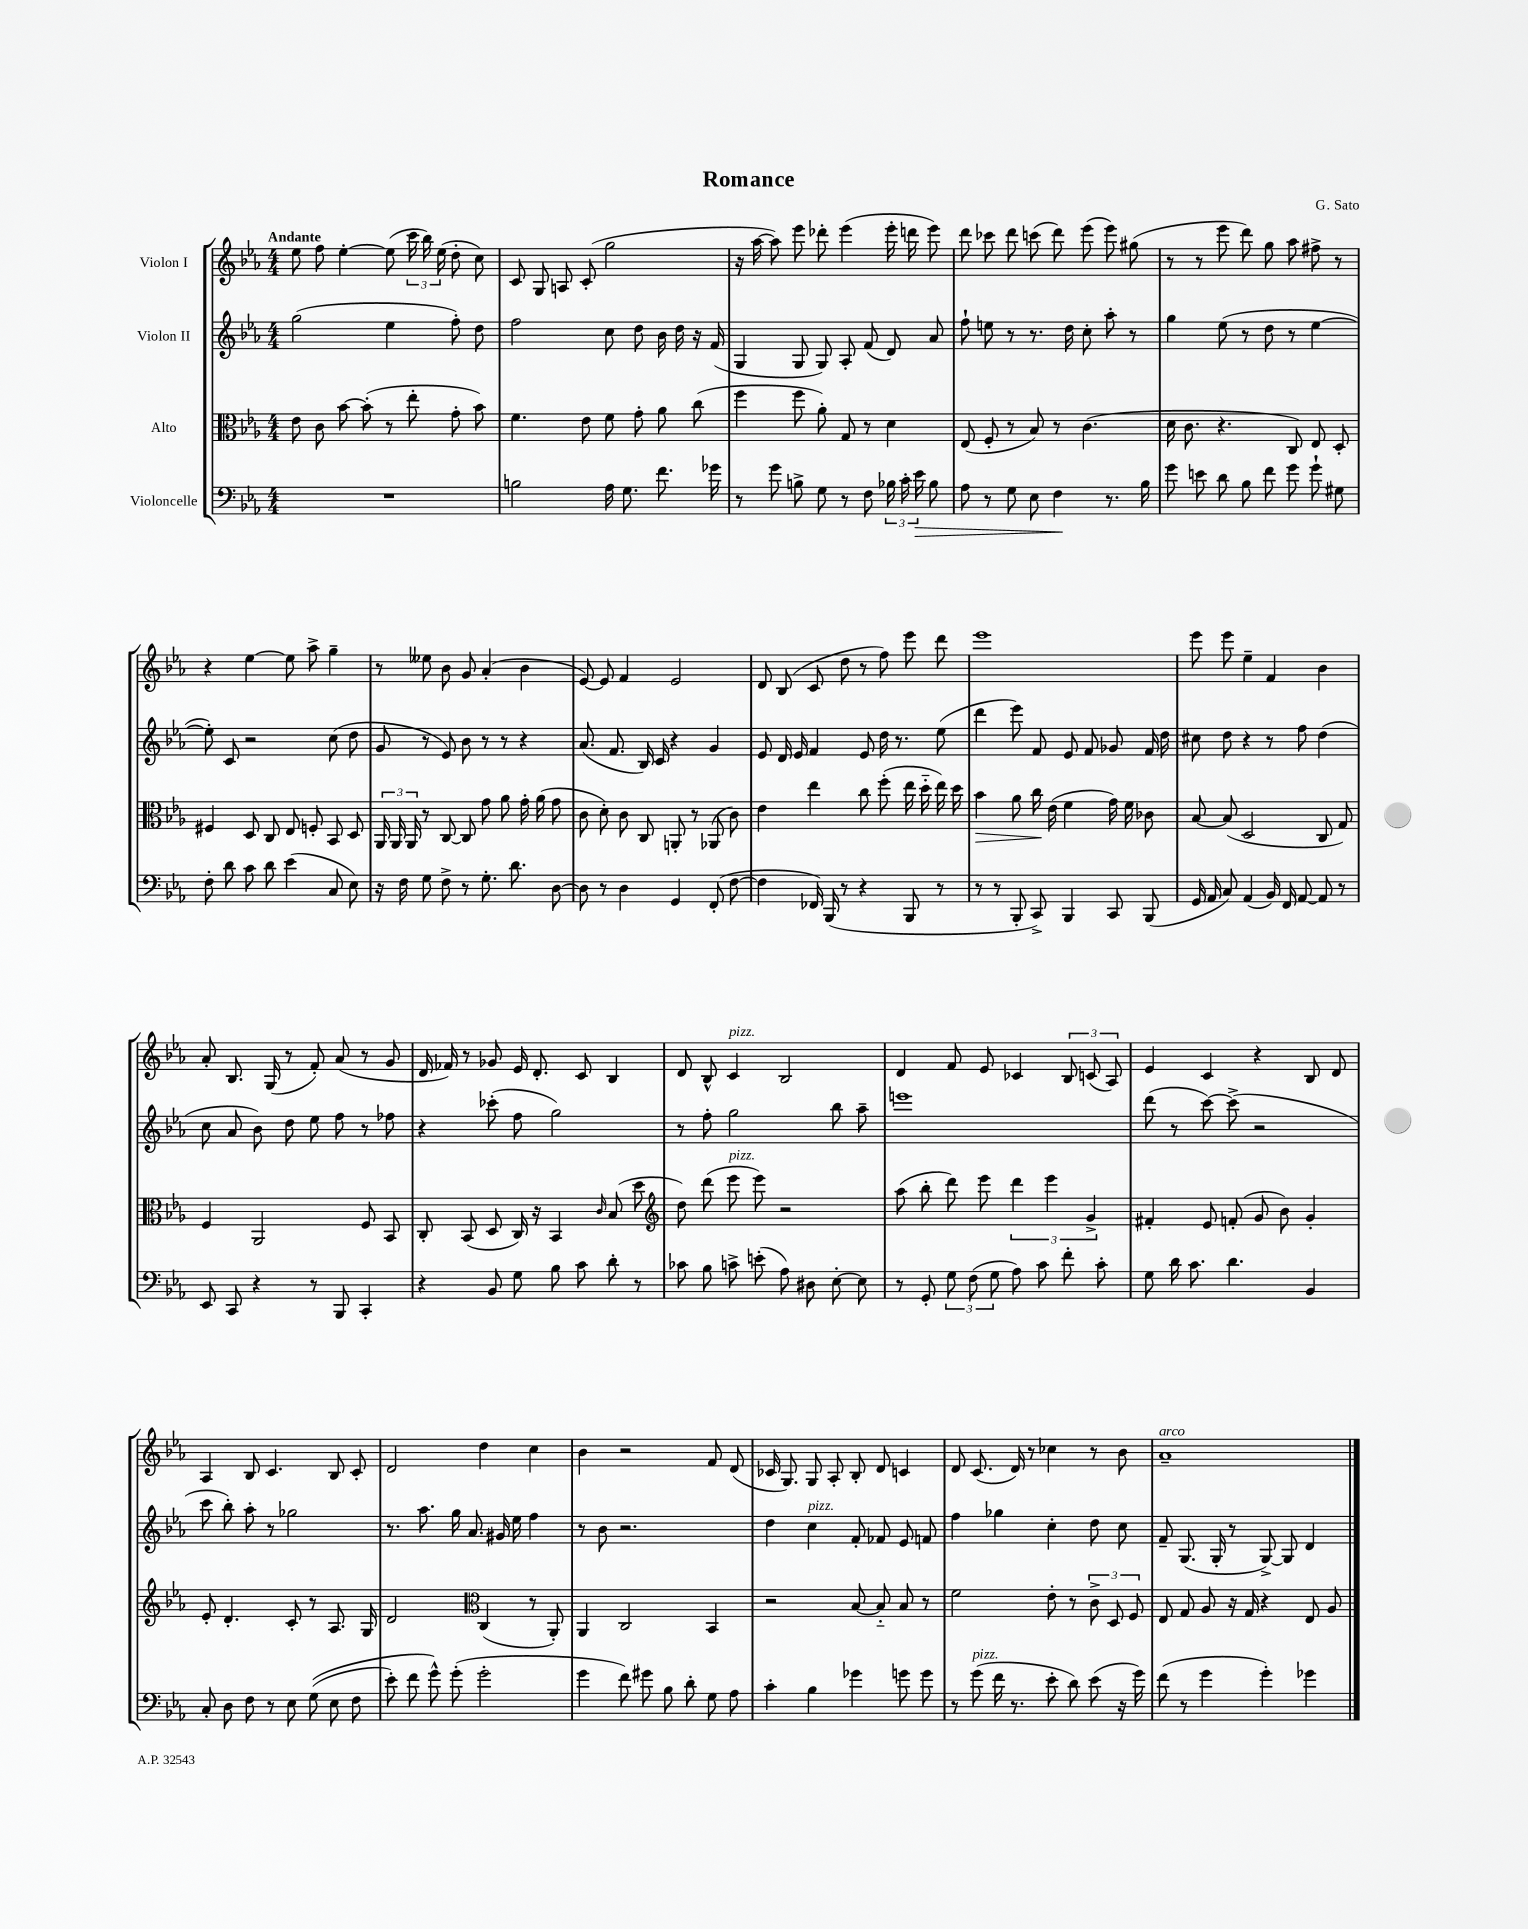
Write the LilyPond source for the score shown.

\header { title = "Romance" composer = "G. Sato" }
<<
\new StaffGroup <<
\new Staff = "s0" \with { instrumentName = "Violon I" } {
    \clef treble \key ees \major \numericTimeSignature \time 4/4 \tempo "Andante"
    \autoBeamOff ees''8 f''8 ees''4~-. ees''8( \tuplet 3/2 { c'''16 bes''16) ees''16( } d''8-. c''8) |
    c'8 g8 a8 c'8-.( g''2 |
    r16 aes''16~ aes''8) ees'''8 des'''8-. ees'''4( ees'''16-. d'''16 ees'''8) |
    d'''8 ces'''8 d'''8 c'''8( d'''8) ees'''8( ees'''8) gis''8( |
    r8 r8 ees'''8 d'''8) g''8 aes''8 fis''8-> r8 |
    r4 ees''4~ ees''8 aes''8-> g''4-- |
    r8 eeses''8 bes'8 g'8 aes'4-.( bes'4 |
    ees'8~) ees'8 f'4 ees'2 |
    d'8 bes8( c'8 d''8 r8 f''8) ees'''8 d'''8 |
    ees'''1 |
    ees'''8 ees'''8 ees''4-- f'4 bes'4 |
    aes'8-. bes8. g16( r8 f'8-.) aes'8( r8 g'8 |
    d'16 fes'16) r8 ges'8 ees'16 d'8.-. c'8 bes4 |
    d'8 bes8-^ c'4^\markup { \italic "pizz." } bes2 |
    d'4 f'8 ees'8 ces'4 \tuplet 3/2 { bes8 c'8( aes8) } |
    ees'4 c'4 r4 bes8 d'8 |
    aes4 bes8 c'4. bes8 c'8-. |
    d'2 d''4 c''4 |
    bes'4 r2 f'8 d'8( |
    ces'16 g8.) g8 aes8-. bes8-. d'8 c'4 |
    d'8 c'8.( d'16) r8 ces''4 r8 bes'8 |
    aes'1--^\markup { \italic "arco" } \bar "|." |
}
\new Staff = "s1" \with { instrumentName = "Violon II" } {
    \clef treble \key ees \major \numericTimeSignature \time 4/4
    \autoBeamOff g''2( ees''4 f''8-.) d''8 |
    f''2 c''8 d''8 bes'16 d''16 r16 f'16( |
    g4 g8 g8) aes8-. f'8( d'8) aes'8 |
    f''8-! e''8 r8 r8. d''16 c''8-. aes''8-. r8 |
    g''4 ees''8( r8 d''8 r8 ees''4~ |
    ees''8-.) c'8 r2 c''8( d''8 |
    g'8 r8 ees'8) bes'8 r8 r8 r4 |
    aes'8.( f'8. bes16) c'16 r4 g'4 |
    ees'8 d'16 ees'16 f'4 ees'8 d''16 r8. ees''8( |
    d'''4 ees'''8) f'8 ees'8 f'8 ges'8 f'16 d''16 |
    cis''8 d''8 r4 r8 f''8 d''4( |
    c''8 aes'8 bes'8) d''8 ees''8 f''8 r8 fes''8 |
    r4 ces'''8-.( f''8 g''2) |
    r8 f''8-. g''2 bes''8 aes''8-- |
    e'''1 |
    d'''8( r8 c'''8~) c'''8->( r2 |
    c'''8 bes''8-.) aes''8-. r8 ges''2 |
    r8. aes''8. g''16 aes'8. gis'16 ees''16 f''4 |
    r8 bes'8 r2. |
    d''4 c''4^\markup { \italic "pizz." } f'8-. fes'8 ees'8 f'8 |
    f''4 ges''4 c''4-. d''8 c''8 |
    f'8-- g8.( g16-. r8 g8~->) g8 d'4 \bar "|." |
}
\new Staff = "s2" \with { instrumentName = "Alto" } {
    \clef alto \key ees \major \numericTimeSignature \time 4/4
    \autoBeamOff ees'8 c'8 bes'8~ bes'8-.( r8 ees''8-. g'8-. bes'8) |
    f'4. ees'8 f'8 g'8-. aes'8 c''8( |
    f''4 f''8 aes'8-.) g8 r8 d'4 |
    ees8( f8-. r8 bes8) r8 c'4.( |
    d'16 c'8. r4. c8) ees8 d8-. |
    fis4 d8 c8 ees8 f8-. bes,8 d8 |
    \tuplet 3/2 { aes,16 aes,16 aes,16 } r8 c8~ c8 g'8 aes'8 g'16-. aes'16( g'8 |
    c'8 d'8-.) c'8 c8 a,8-. r8 aes,8( c'8) |
    ees'4 ees''4 c''8 f''8-.( ees''16 d''16-_ ees''16) d''16 |
    bes'4\> aes'8 c''16\! ees'16( f'4 g'16) f'16 ces'8 |
    bes8~ bes8( d2 c8 g8) |
    f4 aes,2 f8 bes,8 |
    c8-. bes,8( d8 c16) r16 bes,4 \grace { c'16 } bes8( d''8 |
    \clef treble d''8) d'''8( ees'''8^\markup { \italic "pizz." } ees'''8) r2 |
    aes''8( bes''8-. d'''8) ees'''8 \tuplet 3/2 { d'''4 ees'''4 g'4-> } |
    fis'4-. ees'8 f'8-.( g'8 bes'8) g'4-. |
    ees'8-. d'4.-. c'8-. r8 aes8. g16 |
    d'2 \clef alto c4( r8 aes,8-.) |
    aes,4 c2 bes,4 |
    r2 bes8~ bes8-_ bes8 r8 |
    f'2 ees'8-. r8 \tuplet 3/2 { c'8-> d8 f8 } |
    ees8 g8 aes8 r16 g16 r4 ees8 aes8 \bar "|." |
}
\new Staff = "s3" \with { instrumentName = "Violoncelle" } {
    \clef bass \key ees \major \numericTimeSignature \time 4/4
    \autoBeamOff R1 |
    b2 aes16 g8. f'8. ges'16 |
    r8 g'8 b8-> g8 r8 f8 \tuplet 3/2 { bes16 c'16-. ees'16\> } bes8 |
    aes8 r8 g8 ees8 f4\! r8. bes16 |
    g'8 e'8 d'8 bes8 f'8 g'8 g'8-! gis8 |
    f8-. d'8 c'8 d'8 ees'4( c8 ees8) |
    r16 f16 g8 f8-> r8 g8.-. d'8. d8~ |
    d8 r8 d4 g,4 f,8-.( f8~ |
    f4 fes,16) bes,,16( r8 r4 bes,,8 r8 |
    r8 r8 bes,,8-. c,8->) bes,,4 c,8 bes,,8( |
    g,16 aes,16 c8) aes,4( bes,16) f,16 aes,8~ aes,8 r8 |
    ees,8 c,8 r4 r8 bes,,8 c,4-. |
    r4 bes,8 g8 bes8 c'8 d'8-. r8 |
    ces'8 bes8 c'8-> e'8-.( aes8) dis8 ees8~-. ees8 |
    r8 g,8-. \tuplet 3/2 { g8 f8( g8 } aes8) c'8 f'8-. c'8-. |
    g8 d'16 c'8. d'4. bes,4 |
    c8-. d8 f8 r8 ees8 g8(\( ees8 f8 |
    ees'8-.) f'8 g'8-^\) g'8-.( g'2-. |
    g'4 f'8) gis'8 bes8 d'8-. g8 aes8 |
    c'4-. bes4 ges'4 g'8 g'8 |
    r8 g'8^\markup { \italic "pizz." }( f'16 r8. ees'8-. d'8) ees'8( r16 g'16) |
    f'8( r8 g'4 g'4-.) ges'4 \bar "|." |
}
>>
>>
\layout { \context { \Score \remove "Bar_number_engraver" } }
